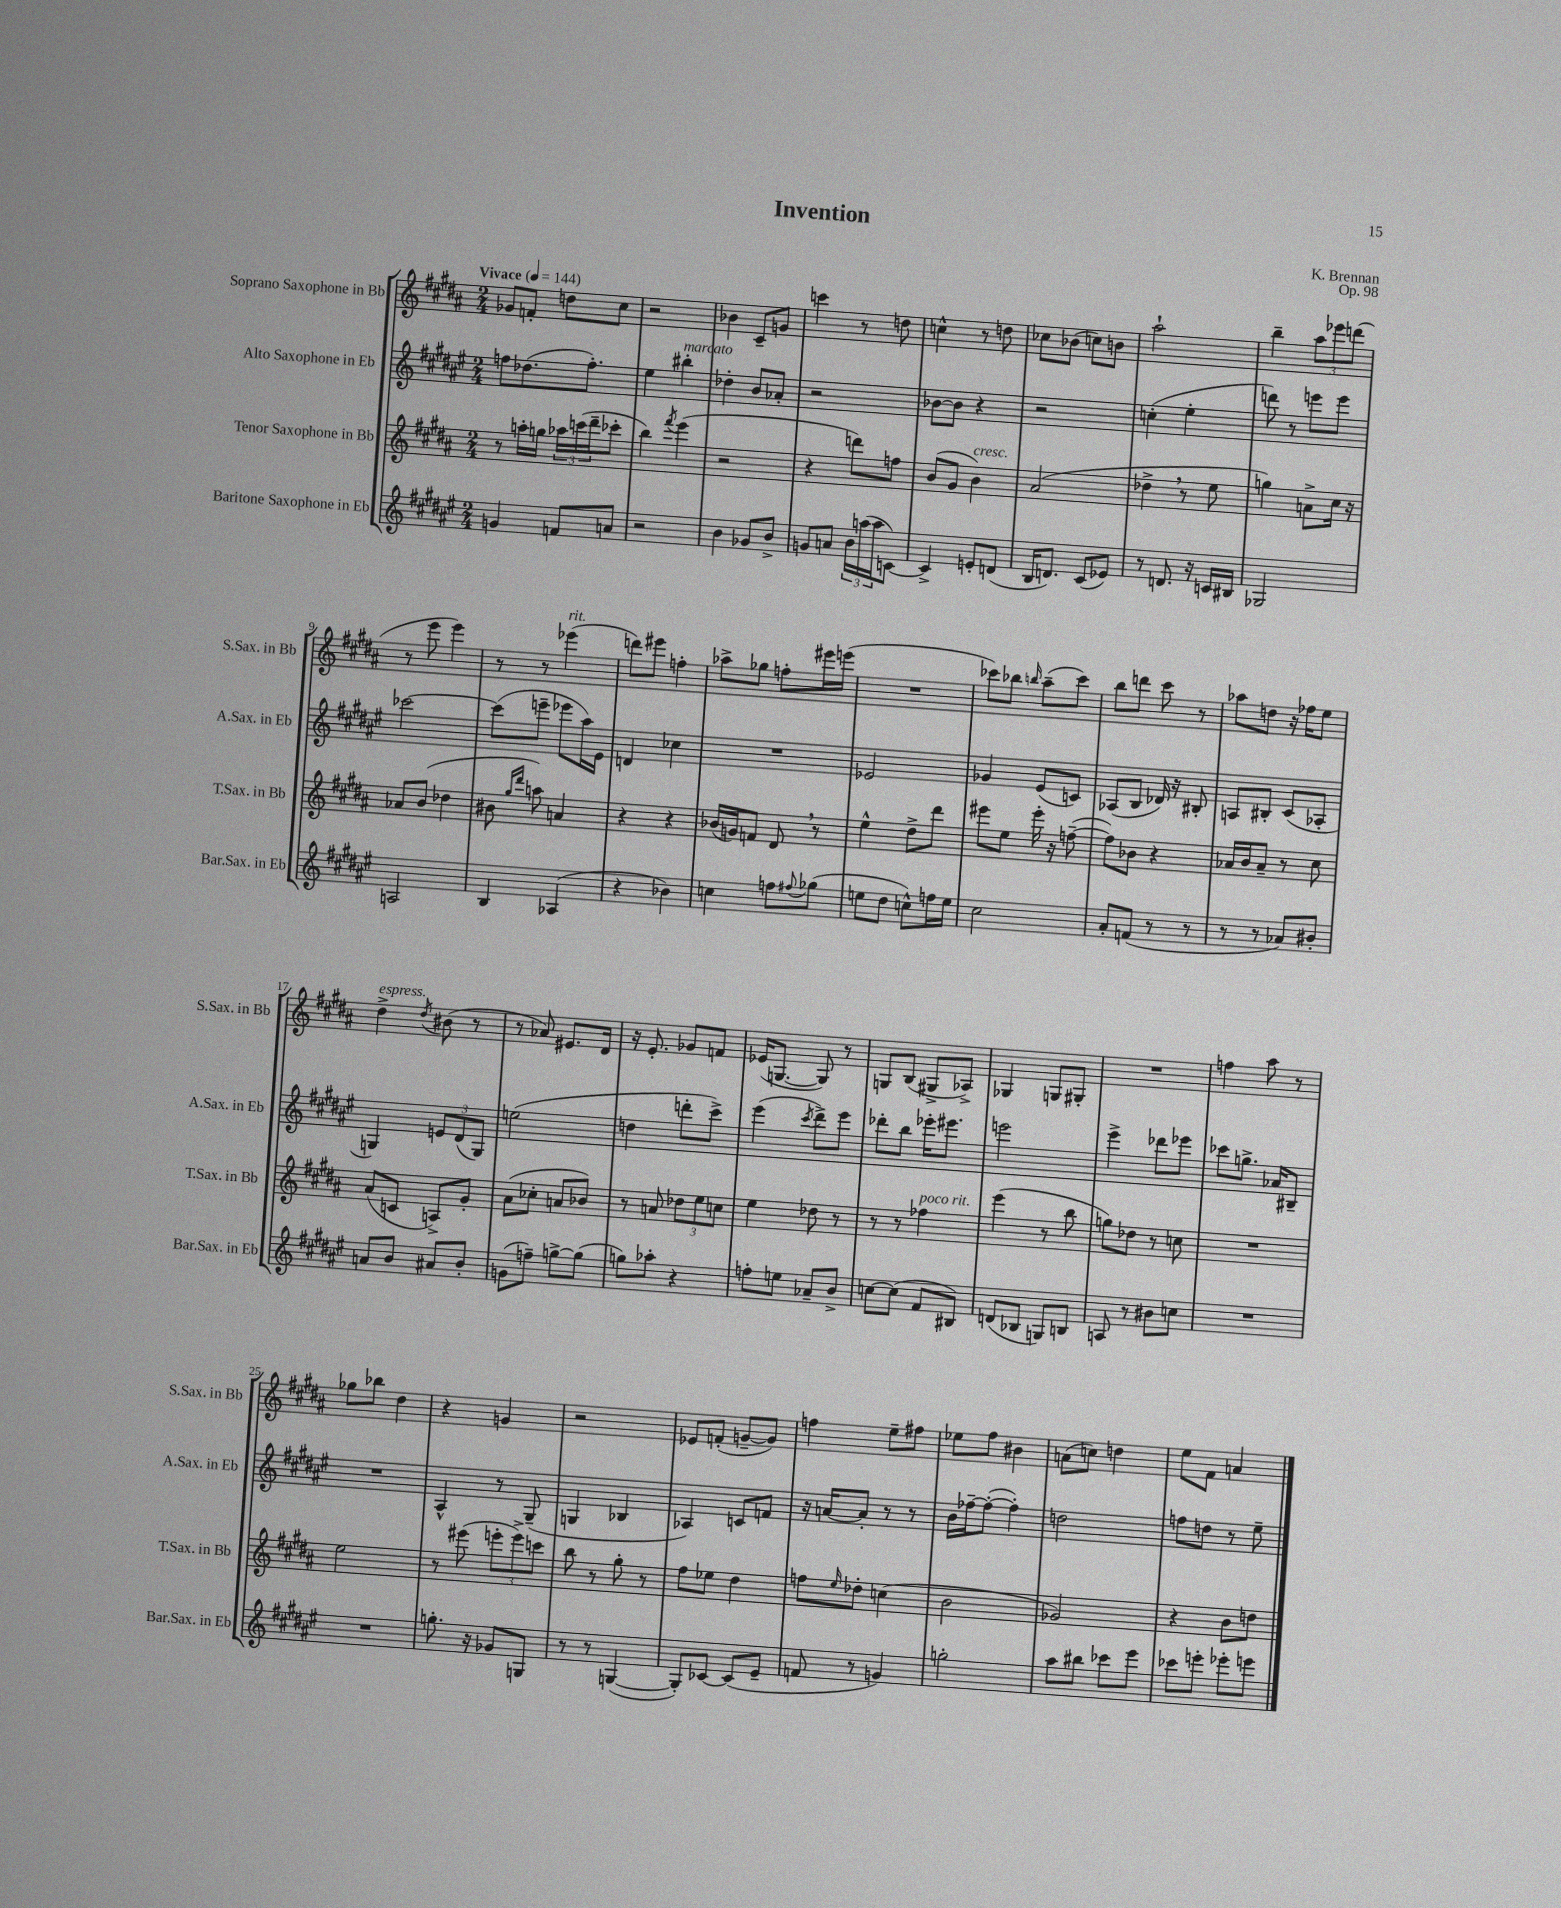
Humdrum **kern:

**kern	**kern	**kern	**kern
*staff4	*staff3	*staff2	*staff1
*clefG2	*clefG2	*clefG2	*clefG2
*k[f#c#g#d#a#e#]	*k[f#c#g#d#a#]	*k[f#c#g#d#a#e#]	*k[f#c#g#d#a#]
*M2/4	*M2/4	*M2/4	*M2/4
*MM144	*MM144	*MM144	*MM144
4g/	8r	8ff\L	8g-/L
.	16aa'\LL	(8.dd-\	8f'/J
.	16gg\JJ	.	.
8f/L	24aa-\LL	.	8dd\L
.	(24ccc\	.	.
.	.	8.ff'\J)	.
.	24ddd#~\J	.	.
8a/J	8ccc-'\J	.	8cc#\J
=	=	=	=
2r	4bb\)	4ee#\	2r
.	8qfff#/	.	.
.	(4eee\	4bb#'\	.
=	=	=	=
4b\	2r	4dd-'\	4b-\
8g-/L	.	8b/L	8c#~/L
8b^/J	.	8a-'/J	8g/J
=	=	=	=
8g/L	4r	2r	4ccc\
8a/J	.	.	.
24b\LL	8ddd\L)	.	8r
(24aa\	.	.	.
24aa\J	.	.	.
[8c\J)	8ff\J	.	8dd\
=	=	=	=
4c^/]	(8b/L	[8b-\L	4cc^^\
.	8g#/J	8b-\]J	.
8e'/L	4b\)	4r	8r
(8d/J	.	.	8dd\
=	=	=	=
16B/LK	(2a#/	2r	8cc-\L
8.d/J)	.	.	.
.	.	.	(8b-\J
(8c#/L	.	.	8cc\L)
8e-/J)	.	.	8b\J
=	=	=	=
8r	4dd-^\	(4cc'\	2aa#`\
8.d/	.	.	.
.	8r	4ee#'\	.
16r	.	.	.
16c/LL	8ee\	.	.
16B#/JJ	.	.	.
=	=	=	=
2G-/	4gg\)	8ddd\)	4bb~\
.	.	8r	.
.	8a^\L	8eee\L	12aa#\L
.	.	.	12eee-\
.	16cc#\Jk	8eee\J	.
.	.	.	(12ddd\J
.	16r	.	.
=	=	=	=
2A/	8a-/L	[2ccc-\	8r
.	(8b/J	.	8eee\
.	4dd-\	.	4eee\)
=	=	=	=
4B/	8b#\	(8ccc-\]L	8r
.	16qqgg#/LL	.	.
.	16qqddd#/JJ	.	.
.	8aa\)	8eee~\J	8r
(4A-/	4a/	8eee-\L	(4eee-\
.	.	16aa#\L)	.
.	.	16e#\JJ	.
=	=	=	=
4r	4r	4d/	8ddd\L)
.	.	.	8eee#\J
4b-\)	4r	4cc-\	4ff'\
=	=	=	=
4cc\	(16b-/LL	2r	8aa-^\L
.	16g/J)	.	.
.	8f/J	.	8gg-\J
8ff\L	8d#/	.	8ff'\L
8qqff#/	.	.	.
(8gg-\J	8r	.	16eee#\L
.	.	.	(16eee\JJ
=	=	=	=
8ee\L	4ee^^\	2e-/	2r
8dd#\J	.	.	.
8cc^^\L)	8dd#^\L	.	.
16ff\L	8ddd#\J	.	.
16ee\JJ	.	.	.
=	=	=	=
2cc#\	8eee#\L	4g-/	8ccc-\L)
.	8ee\J	.	8bb-\J
.	.	.	16qqbb/
.	16eee#'\	(8e#/L	(8aa#~\L
.	16r	.	.
.	([8ff~\	8c/J)	8ccc-\J)
=	=	=	=
8a#'/L	8ff\]L)	(8A-/L	8bb\L
(8f/J	8b-\J	8B/J	8ddd\J
8r	4r	16d-/)	8ccc#\
.	.	16r	.
8r	.	8B#'/	8r
=	=	=	=
8r	16a-/LL	8A/L	8aa-\L
.	16b/J	.	.
8r	8a-~/J	8B#'/J	8dd\J
8a-/L)	8r	(8c#/L	16r
.	.	.	16ff-\LK
8b#'/J	8cc#\	8A-'/J	8ee\J
=	=	=	=
8a/L	(8a#/L	4G/)	4dd#^\
8b/J	8c/J	.	.
.	.	.	8qdd#/
8a#/L	8A^/L)	12e/L	(8b#\
.	.	(12d#/	.
8b'/J	8g#'/J	.	8r
.	.	12G/J)	.
=	=	=	=
(8g\L	(8a#\L	(2ee\	8r
8ff~\J)	8cc-'\J	.	8a-/)
[8gg^\L	8a/L	.	8.e#/L
(8gg\]J	8b-/J)	.	.
.	.	.	16d#/Jk
=	=	=	=
8gg\L)	8r	4dd\	16r
.	.	.	8.e'/
8aa-'\J	8a/	.	.
4r	12dd-\L	8ddd'\L	8g-/L
.	12ee\	.	.
.	.	8ccc#^\J)	8f/J
.	12cc\J	.	.
=	=	=	=
8ff'\L	4ee\	(4eee#\	(16e-/LK
.	.	.	[8.G/J
8ee\J	.	.	.
.	.	8qccc#/	.
8a-~/L	8dd-\	8ddd#^\L)	8G/])
8b^/J	8r	8eee#\J	8r
=	=	=	=
[8cc\L	8r	8ddd-'\L	8G/L
(8cc\]J	8r	8bb\J	(8B/J
8f#/L	4ff-\	16eee-'\LK	8G#^/L
.	.	8.eee#\J	.
8B#/J)	.	.	8A-^/J)
=	=	=	=
(8d/L	(4eee\	2eee\	4G-/
8B-/J	.	.	.
8G/L)	8r	.	8G/L
8B/J	8bb\	.	8G#'/J
=	=	=	=
8A/	8gg\L)	4eee#^\	2r
8r	8dd-\J	.	.
8b#\L	8r	8ddd-\L	.
8cc\J	8cc\	8eee-\J	.
=	=	=	=
2r	2r	8ccc-\L	4ff\
.	.	8.gg^\J	.
.	.	.	8aa#\
.	.	16a-/LK	.
.	.	8B#~/J	8r
=	=	=	=
2r	2ee\	2r	8gg-\L
.	.	.	8bb-\J
.	.	.	4dd#\
=	=	=	=
8.gg'\	8r	4A#^^/	4r
.	(8eee#\	.	.
16r	.	.	.
8g-/L	12eee'\L	8r	4g/
.	12eee^\)	.	.
8G/J	.	(8G#~/	.
.	12ccc\J	.	.
=	=	=	=
8r	8bb\	4G/	2r
8r	8r	.	.
([4G/	8gg#'\	4B-/	.
.	8r	.	.
=	=	=	=
8G'/]L)	8ff#\L	4A-/)	8e-/L
[8c-/J	8ee-\J	.	(8f'/J
(8c-/]L	4dd#\	8c/L	[8g~/L
8e#~/J	.	8f/J	8g/]J)
=	=	=	=
8f/	8ff\L	16r	4ff\
.	.	[16a/LK	.
.	16qqee/	.	.
8r	8dd-'\J	8a'/]J	.
4g/)	(4cc\	8r	8ee~\L
.	.	8r	8ff#\J
=	=	=	=
2gg'\	2b\	16b\LL	8ee-\L
.	.	[16ff-~\J	.
.	.	(8ff-'\_J	8ff#\J
.	.	4ff-'\])	4b#\
=	=	=	=
8aa#\L	2g-/)	2dd\	(8a\L
8bb#\J	.	.	8cc\J)
8ccc-\L	.	.	4dd\
8eee#\J	.	.	.
=	=	=	=
8ccc-\L	4r	8ff\L	8ee\L
8eee'\J	.	8dd\J	8f#\J
8eee-'\L	8b\L	8r	4a/
8eee\J	8dd\J	8ee#~\	.
==	==	==	==
*-	*-	*-	*-
